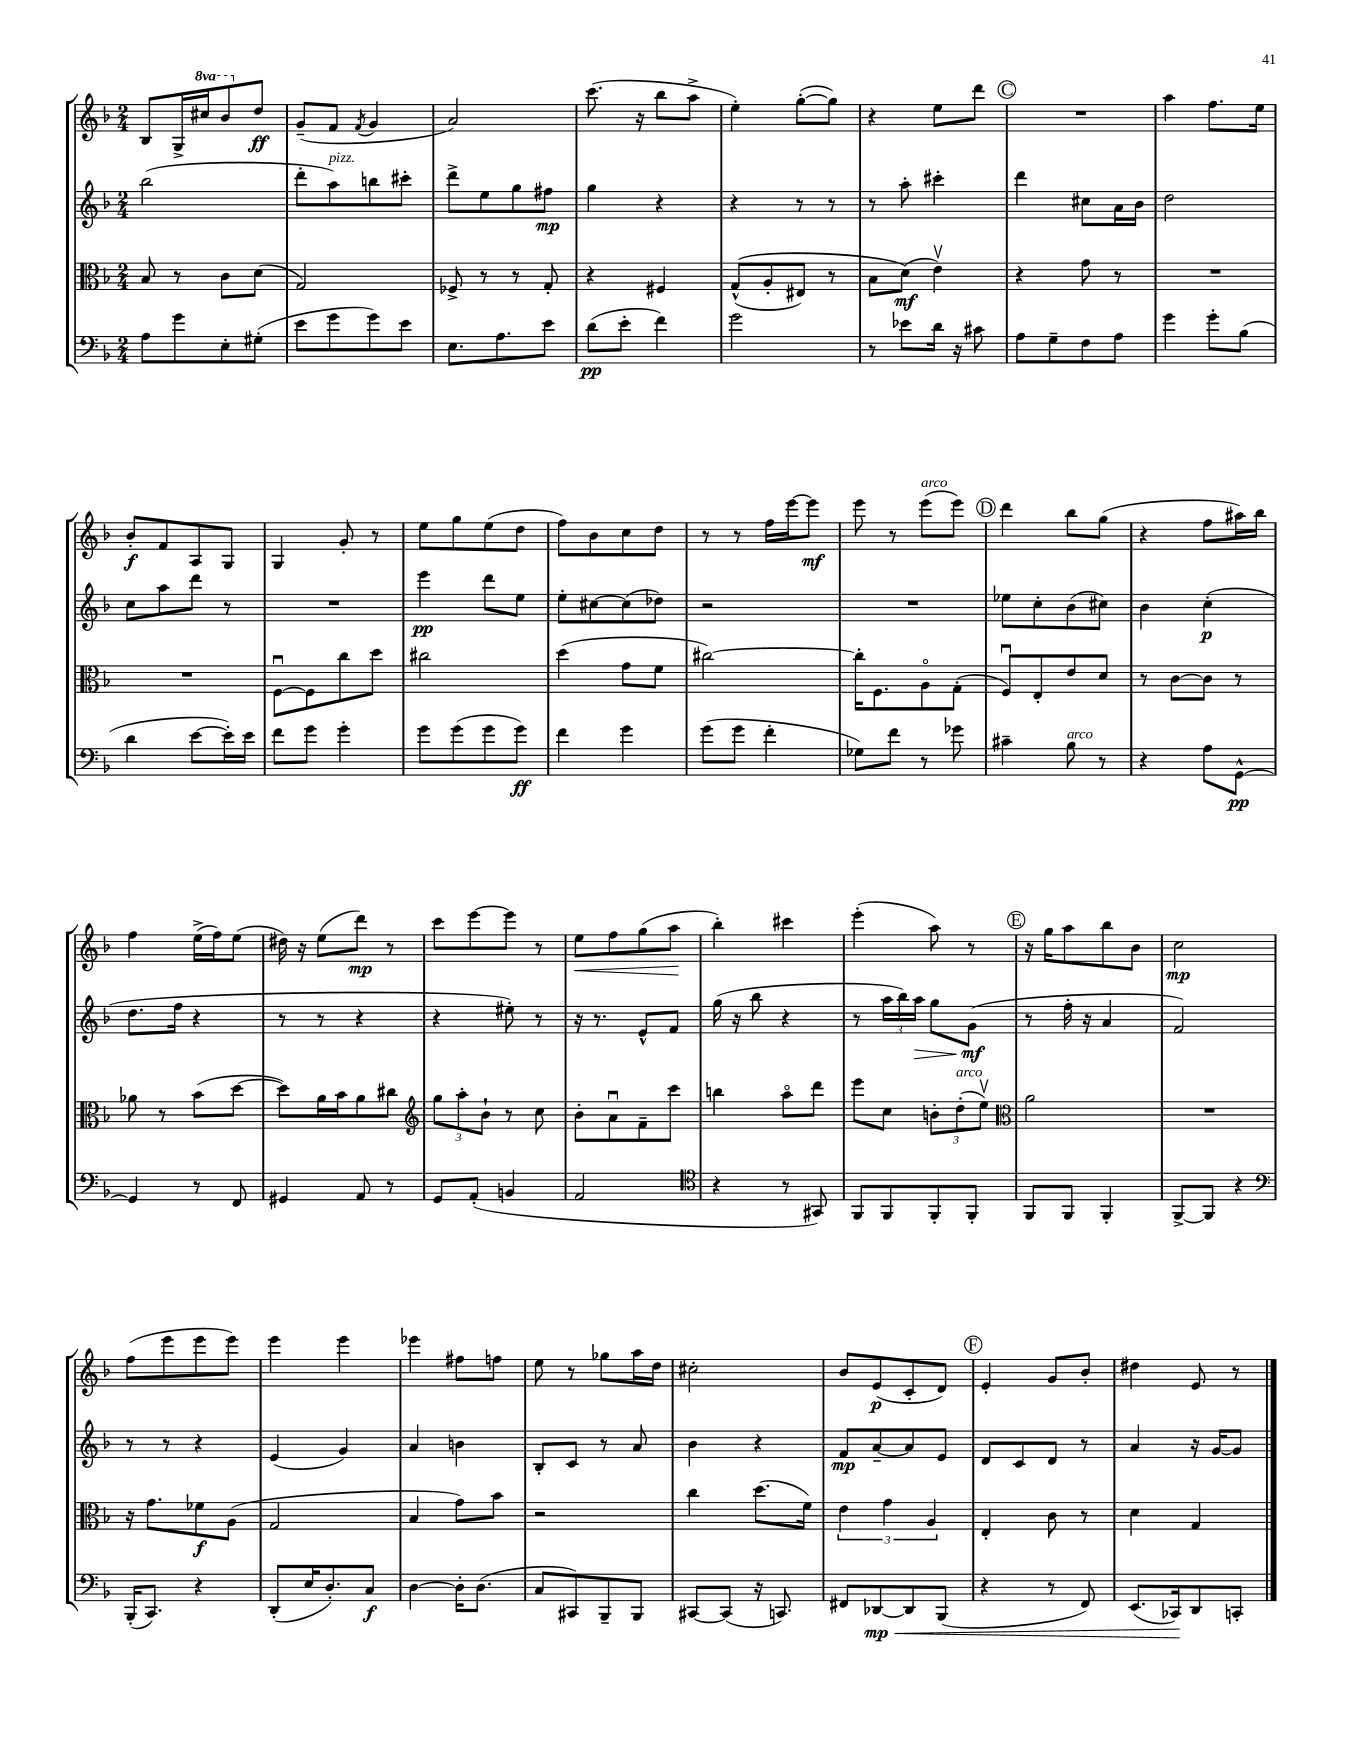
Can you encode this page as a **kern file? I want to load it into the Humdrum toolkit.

**kern	**kern	**kern	**kern
*staff4	*staff3	*staff2	*staff1
*clefF4	*clefC3	*clefG2	*clefG2
*k[b-]	*k[b-]	*k[b-]	*k[b-]
*M2/4	*M2/4	*M2/4	*M2/4
8A	8B-	(2bb-	8B-
8g	8r	.	16G^
.	.	.	16ccc#
8E'	8c	.	8bb-
(8G#'	(8d	.	8dd
=	=	=	=
8e	2G)	8ddd'	(8g~
8g	.	8aa)	8f
.	.	.	8qf
8g)	.	8bb	4g
8e	.	8ccc#'	.
=	=	=	=
8.E	8F-^	8ddd^	2a)
.	8r	8ee	.
8.A	.	.	.
.	8r	8gg	.
8e	8G'	8ff#	.
=	=	=	=
(8d	4r	4gg	(8.ccc
8e'	.	.	.
.	.	.	16r
4f)	4F#	4r	8bb-
.	.	.	8aa^
=	=	=	=
2g	&((8G^^	4r	4ee')
.	8A'	.	.
.	8E#)	8r	([8gg'
.	8r	8r	8gg])
=	=	=	=
8r	8B-	8r	4r
8e-	(8d&)	8aa'	.
16d	4ev)	4ccc#'	8ee
16r	.	.	.
8c#	.	.	8ddd
=	=	=	=
8A	4r	4ddd	2r
8G~	.	.	.
8F	8g	8cc#	.
8A	8r	16a	.
.	.	16b-	.
=	=	=	=
4g	2r	2dd	4aa
8g'	.	.	8.ff
(8B-	.	.	.
.	.	.	16ee
=	=	=	=
4d	2r	8cc	8b-'
.	.	8aa	8f
[8e	.	8ddd	8A
16e'])	.	8r	8G
16e	.	.	.
=	=	=	=
8f	[8Fu	2r	4G
8g	8F]	.	.
4g'	8cc	.	8g'
.	8dd	.	8r
=	=	=	=
8g	2cc#	4eee	8ee
(8g	.	.	8gg
8g	.	8ddd	(8ee
8g)	.	8ee	8dd
=	=	=	=
4f	(4dd	8ee'	8ff)
.	.	[8cc#	8b-
4g	8g	(8cc#]	8cc
.	8f	8dd-)	8dd
=	=	=	=
(8g	[2cc#)	2r	8r
8g	.	.	8r
4f'	.	.	16ff
.	.	.	[16eee
.	.	.	8eee]
=	=	=	=
8G-)	16cc#']	2r	8eee
.	8.F	.	.
8f	.	.	8r
8r	8Ao	.	(8eee
8g-	(8G'	.	8eee)
=	=	=	=
4c#~	8Fu)	8ee-	4ddd
.	8E'	8cc'	.
8B-	8e	(8b-	8bb-
8r	8d	8cc#)	(8gg
=	=	=	=
4r	8r	4b-	4r
.	[8c	.	.
8A	8c]	(4cc'	8ff
[8GG^^	8r	.	16aa#)
.	.	.	16bb-
=	=	=	=
4GG]	8a-	8.dd	4ff
.	8r	.	.
.	.	16ff	.
8r	(8b-	4r	(16ee^
.	.	.	16ff)
8FF	[8dd	.	(8ee
=	=	=	=
4GG#	8dd])	8r	16dd#)
.	.	.	16r
.	16a	8r	(8ee
.	16b-	.	.
8AA	8a	4r	8ddd)
8r	8cc#	.	8r
=	=	=	=
*	*clefG2	*	*
8GG	12gg	4r	8ccc
.	12aa'	.	.
(8AA'	.	.	[8eee
.	12b-`	.	.
4BB	8r	8ee#')	8eee]
.	8cc	8r	8r
=	=	=	=
2AA	8b-'	16r	8ee
.	.	8.r	.
.	8au	.	8ff
.	8f~	8e^^	(8gg
.	8ccc	8f	8aa
=	=	=	=
*clefC4	*	*	*
4r	4bb	(16gg	4bb-')
.	.	16r	.
.	.	8bb-	.
8r	8aao	4r	4ccc#
8GG#)	8ddd	.	.
=	=	=	=
8FF	8eee	8r	(4eee'
8FF	8cc	24aa	.
.	.	24bb-)	.
.	.	24aa	.
8FF'	12b'	8gg	8aa)
.	(12dd'	.	.
8FF'	.	(8g	8r
.	12eev)	.	.
=	=	=	=
*	*clefC3	*	*
8FF	2a	8r	16r
.	.	.	16gg
8FF	.	16ff'	8aa
.	.	16r	.
4FF'	.	4a	8bb-
.	.	.	8b-
=	=	=	=
[8FF^	2r	2f)	2cc
8FF]	.	.	.
4r	.	.	.
=	=	=	=
*clefF4	*	*	*
(16BBB-'	16r	8r	(8ff
8.CC)	8.g	.	.
.	.	8r	8eee
4r	8f-	4r	8eee
.	(8A	.	8eee)
=	=	=	=
(8DD'	2G	(4e	4eee
16E	.	.	.
8.D')	.	.	.
.	.	4g)	4eee
8C	.	.	.
=	=	=	=
[4D	4B-	4a	4eee-
16D']	8g)	4b	8ff#
(8.D	.	.	.
.	8b-	.	8ff
=	=	=	=
8C	2r	8B-'	8ee
8CC#)	.	8c	8r
8BBB-~	.	8r	8gg-
8BBB-	.	8a	16aa
.	.	.	16dd
=	=	=	=
[8CC#	4cc	4b-	2cc#'
(8CC#]	.	.	.
16r	(8.dd	4r	.
8.CC)	.	.	.
.	16f)	.	.
=	=	=	=
8FF#	6e	8f	8b-
[8DD-	.	[8a~	(8e
.	6g	.	.
8DD-]	.	8a]	8c'
.	6A	.	.
(8BBB-	.	8e	8d)
=	=	=	=
4r	4E'	8d	4e'
.	.	8c	.
8r	8c	8d	8g
8FF)	8r	8r	8b-'
=	=	=	=
(8.EE	4d	4a	4dd#
16CC-)	.	.	.
8DD	4G	16r	8e
.	.	[16g	.
8CC'	.	8g]	8r
==	==	==	==
*-	*-	*-	*-
